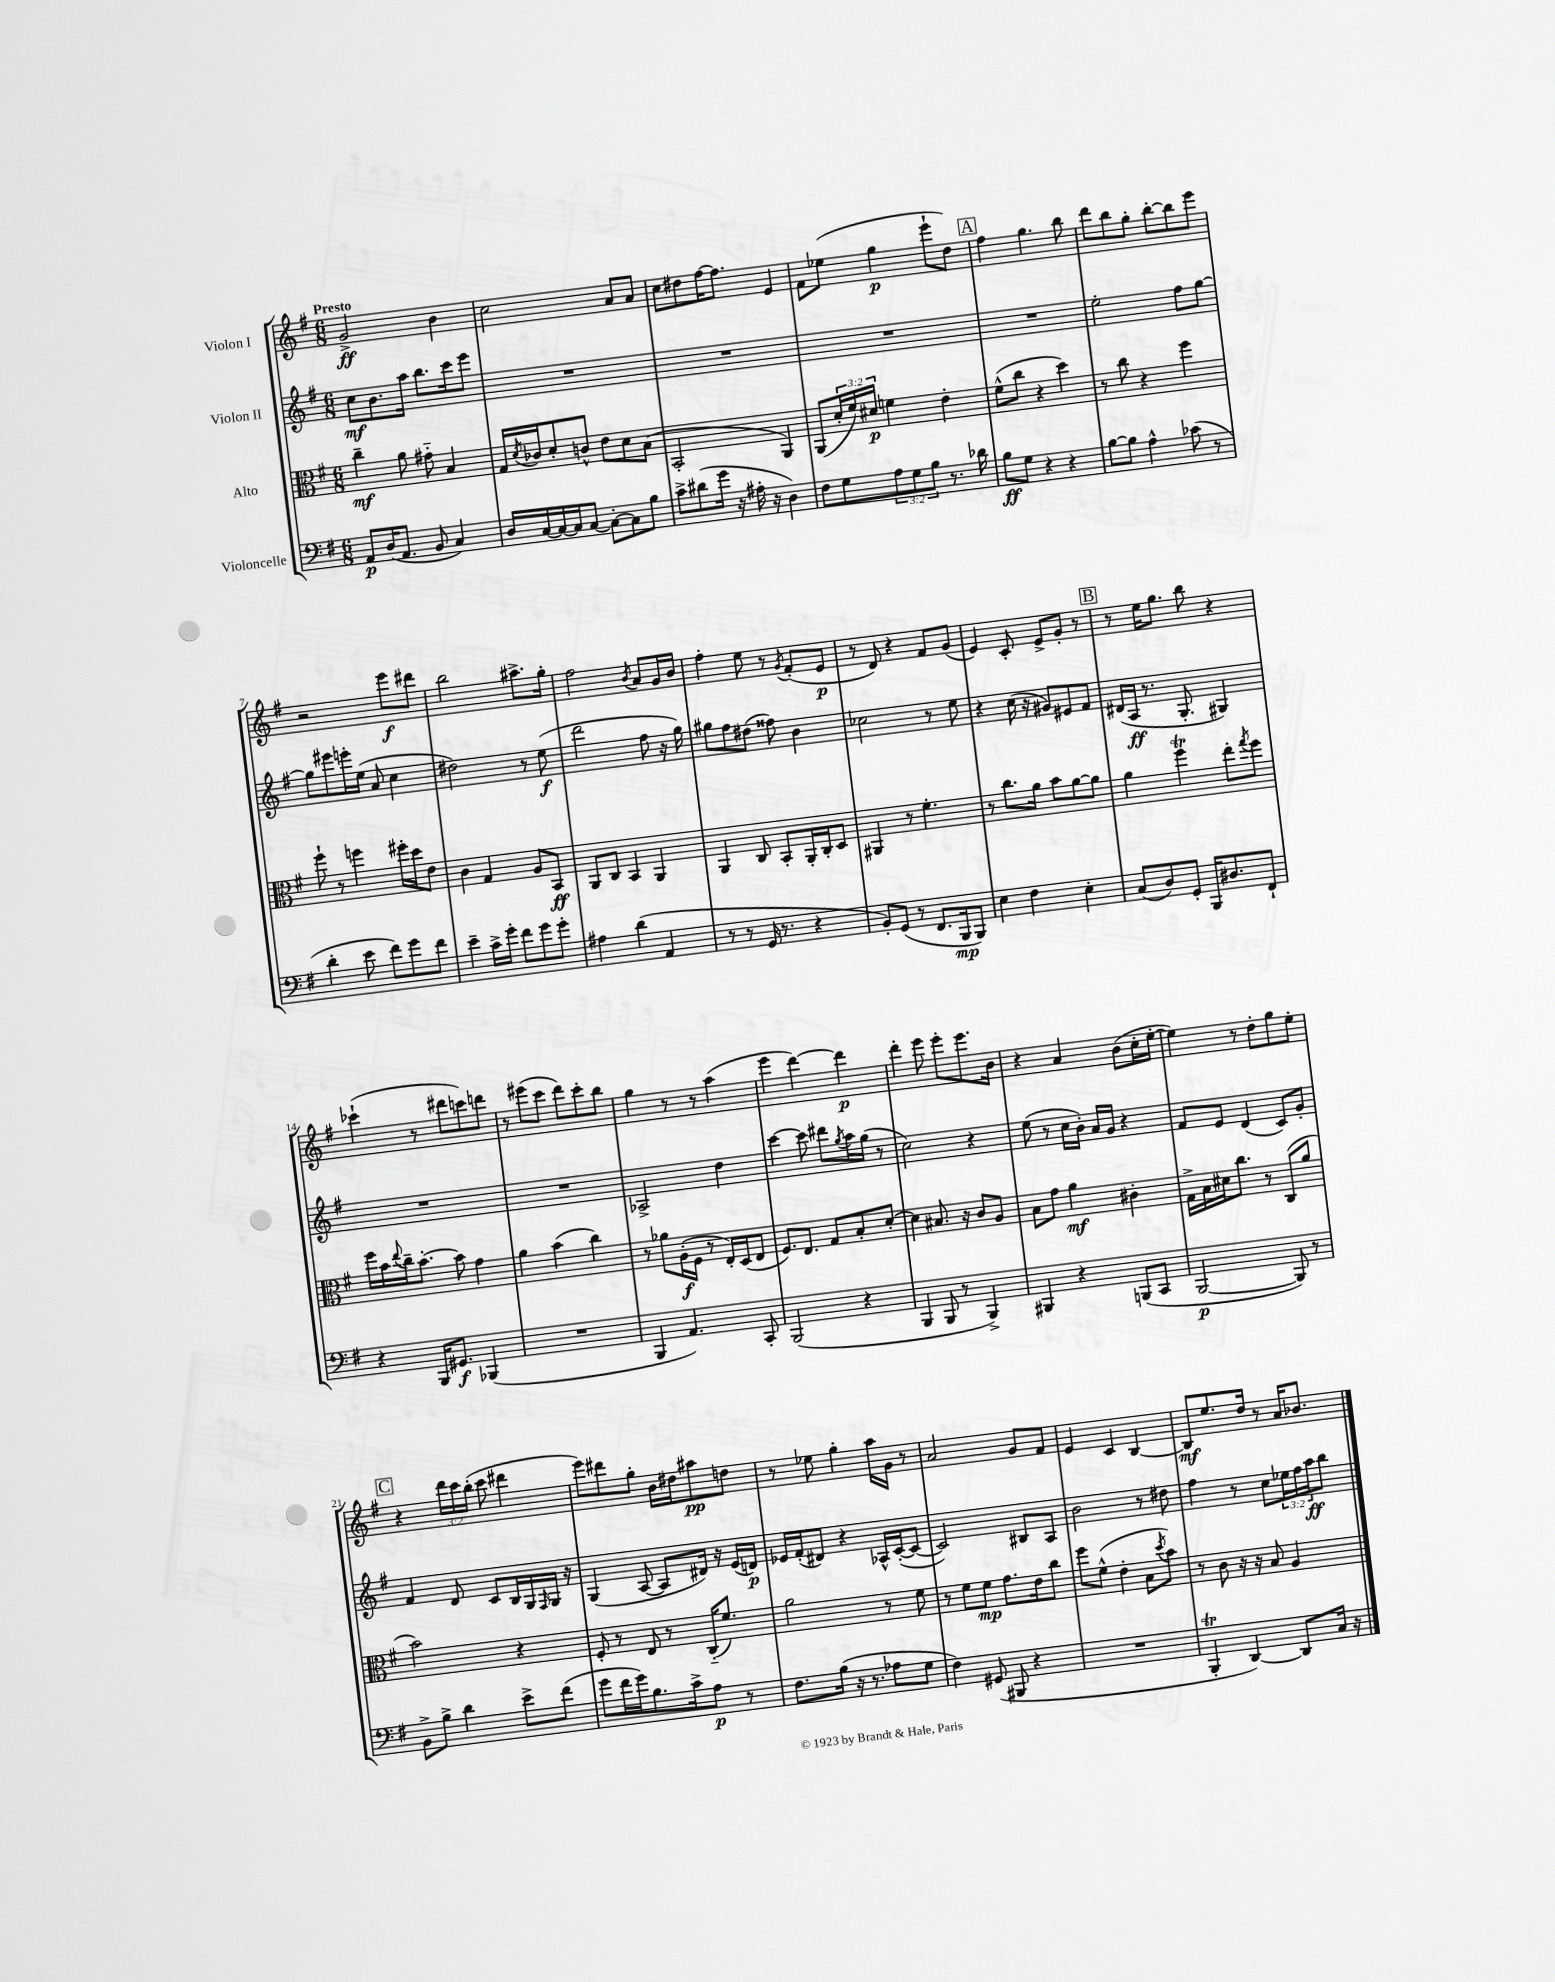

**kern	**dynam	**kern	**dynam	**kern	**dynam	**kern	**dynam
*part4	*part4	*part3	*part3	*part2	*part2	*part1	*part1
*staff4	*staff4	*staff3	*staff3	*staff2	*staff2	*staff1	*staff1
*I"Violoncelle	*	*I"Alto	*	*I"Violon II	*	*I"Violon I	*
*clefF4	*	*clefC3	*	*clefG2	*	*clefG2	*
*k[f#]	*	*k[f#]	*	*k[f#]	*	*k[f#]	*
*M6/8	*	*M6/8	*	*M6/8	*	*M6/8	*
=1	=1	=1	=1	=1	=1	=1	=1
!	!	!	!	!	!	!LO:TX:a:B:t=Presto	!
8AA/L	p	4cc~\	mf	8cc\L	mf	2g^/	ff
(16D/K	.	.	.	8.b\	.	.	.
8.AA/J	.	.	.	.	.	.	.
.	.	8a\	.	.	.	.	.
.	.	.	.	16aa\Jk	.	.	.
8BB/	.	8g#X\	.	8.bb\L	.	.	.
4C/)	.	4B/	.	.	.	4b\	.
.	.	.	.	16ccc\k	.	.	.
.	.	.	.	8eee\J	.	.	.
=2	=2	=2	=2	=2	=2	=2	=2
16D/LL	.	16G/LL	.	2.r	.	2cc\	.
.	.	8qd/	.	.	.	.	.
[16C/	.	16c-X/J	.	.	.	.	.
16C/_	.	8d'/	.	.	.	.	.
16C/J]	.	.	.	.	.	.	.
[8C/J	.	8cn^^/J	.	.	.	.	.
8C'\L_	.	8e\L	.	.	.	.	.
8C\]	.	8d\	.	.	.	8a/L	.
8B\J	.	(8B\J	.	.	.	8a/J	.
=3	=3	=3	=3	=3	=3	=3	=3
8c^\L	.	2BB'/	.	2.r	.	8cc\L	.
(8d#X\	.	.	.	.	.	8dd#X\	.
16g\Jk	.	.	.	.	.	[16ff#\K	.
16r	.	.	.	.	.	8.ff#\J]	.
16A#X'\	.	.	.	.	.	.	.
16r	.	.	.	.	.	.	.
4D\)	.	4AA/)	.	.	.	4e/	.
=4	=4	=4	=4	=4	=4	=4	=4
8F#\L	.	(8AA/L	.	2.r	.	8f#\L	.
8G\	.	24d'/L	.	.	.	(8ee-X\J	.
.	.	24f#/)	.	.	.	.	.
.	.	24d#X/JJ	p	.	.	.	.
12A\	.	4fn\	.	.	.	4gg\	p
12G\	.	.	.	.	.	.	.
12B\J	.	.	.	.	.	.	.
8.r	.	4e'\	.	.	.	8eee`\L	.
.	.	.	.	.	.	8dd\J)	.
16d-X\	.	.	.	.	.	.	.
!!LO:REH:place=s1:t=A
=5	=5	=5	=5	=5	=5	=5	=5
8B\L	ff	(8f#^^\L	.	2.r	.	4ff#\	.
8G\J	.	8cc\J	.	.	.	.	.
4r	.	4r	.	.	.	4.gg\	.
4r	.	4dd\)	.	.	.	.	.
.	.	.	.	.	.	8bb\	.
=6	=6	=6	=6	=6	=6	=6	=6
[8B\L	.	8r	.	2ee'\	.	8ddd\L	.
8B\J]	.	8cc\	.	.	.	8bb\	.
4A^^\	.	4r	.	.	.	8gg'\J	.
.	.	.	.	.	.	[8bb'\L	.
(8c-X\	.	4ff#\	.	8ff#\L	.	8bb\]	.
8r	.	.	.	[8gg\J	.	8eee\J	.
!!LO:LB:g=z
=7	=7	=7	=7	=7	=7	=7	=7
4d'\	.	8ff#`\	.	8gg\L]	.	2r	.
.	.	8r	.	8eee#X\	.	.	.
8e\	.	4ffn\	.	16eeen'\L	.	.	.
.	.	.	.	(16ee\JJ	.	.	.
8f#\L)	.	.	.	8a/	.	.	.
8g\	.	16ff#X'\LL	.	4cc\	.	8eee\L	f
.	.	16dd\J	.	.	.	.	.
8f#\J	.	8e\J	.	.	.	8ddd#X\J	.
=8	=8	=8	=8	=8	=8	=8	=8
4e~\	.	4c\	.	2dd#X\)	.	2bb\	.
16c^\LL	.	4G/	.	.	.	.	.
16g'\JJ	.	.	.	.	.	.	.
8f#\L	.	.	.	.	.	.	.
8g\	.	8A/L	.	8r	.	8.aa#X^\L	.
8g'\J	.	8BB/J	ff	(8ee\	f	.	.
.	.	.	.	.	.	16gg'\Jk	.
=9	=9	=9	=9	=9	=9	=9	=9
4A#X\	.	8AA/L	.	2ddd\	.	2ff#\	.
.	.	8C/J	.	.	.	.	.
(4d\	.	4BB/	.	.	.	.	.
.	.	.	.	.	.	8qb/	.
4AA/	.	4AA/	.	8ff#\	.	8a/L	.
.	.	.	.	16r	.	16g/L	.
.	.	.	.	16gg\)	.	16b/JJ	.
=10	=10	=10	=10	=10	=10	=10	=10
8r	.	4AA/	.	8gg#X\L	.	4ff#'\	.
8r	.	.	.	8ff#\	.	.	.
16GG/	.	8C/	.	(8dd#X\J	.	8ee\	.
8.r	.	.	.	.	.	.	.
.	.	8BB'/L	.	8ff##X\)	.	8r	.
.	.	.	.	.	.	8qg/	.
4r	.	16AA'/L	.	4b\	.	(8f#'/L	.
.	.	16C'/J	.	.	.	.	.
.	.	8D/J	.	.	.	8e/J	p
=11	=11	=11	=11	=11	=11	=11	=11
8BB'/L)	.	4AA#X/	.	2cc-X\	.	8r	.
(8GG/J	.	.	.	.	.	8d/)	.
8r	.	8r	.	.	.	4r	.
8.FF#/L	.	4.f#'\	.	.	.	.	.
.	.	.	.	8r	.	8f#/L	.
16BBB/k	mp	.	.	.	.	.	.
8BBB/J)	.	.	.	8ee\	.	(8g/J	.
=12	=12	=12	=12	=12	=12	=12	=12
4E\	.	8r	.	4r	.	4e/)	.
.	.	8.cc\L	.	.	.	.	.
4F#\	.	.	.	(16cc\	.	8c'/	.
.	.	16a\Jk	.	16r	.	.	.
.	.	8b\L	.	8g#X/L)	.	8e^/L	.
4E'\	.	[8a\	.	8e#X/	.	8g'/J	.
.	.	8a\J]	.	8f#/J	.	8r	.
!!LO:REH:place=s1:t=B
=13	=13	=13	=13	=13	=13	=13	=13
(8C/L	.	4a\	.	(16d#X/LL	.	8r	.
.	.	.	.	16A/JJ	ff	.	.
8D/)	.	.	.	8.r	.	16ee\KL	.
.	.	.	.	.	.	8.gg\J	.
8GG'/J	.	4ff#t\	.	.	.	.	.
.	.	.	.	8.G'/	.	.	.
16BBB/KL	.	.	.	.	.	8bb\	.
8.D#X/	.	.	.	.	.	.	.
.	.	8ee'\L	.	4G#X/)	.	4r	.
.	.	8qgg/	.	.	.	.	.
8FF#`/J	.	8ff#\J	.	.	.	.	.
!!LO:LB:g=z
=14	=14	=14	=14	=14	=14	=14	=14
4r	.	16ff#\LL	.	2.r	.	(4ccc-X`\	.
.	.	16b\	.	.	.	.	.
.	.	8qqee/	.	.	.	.	.
.	.	16cc~\J	.	.	.	.	.
.	.	[8.b'\J	.	.	.	.	.
16BBB/KL	.	.	.	.	.	8r	.
8.GG#X/J	f	.	.	.	.	.	.
.	.	8b\]	.	.	.	8ddd#X\L	.
(4BBB-X/	.	4g\	.	.	.	8cccn\)	.
.	.	.	.	.	.	8dddn\J	.
=15	=15	=15	=15	=15	=15	=15	=15
2.r	.	4a\	.	2.r	.	8r	.
.	.	.	.	.	.	(8eee#X\L	.
.	.	(4b\	.	.	.	8ccc\J	.
.	.	.	.	.	.	8ddd\L)	.
.	.	4cc\)	.	.	.	8ccc'\	.
.	.	.	.	.	.	8bb\J	.
=16	=16	=16	=16	=16	=16	=16	=16
4BBB/	.	8r	.	2A-X^/	.	4gg\	.
.	.	8a-X\L	.	.	.	.	.
4.AA/)	.	(16A'\L	f	.	.	8r	.
.	.	16F#\JJ	.	.	.	.	.
.	.	8r	.	.	.	8r	.
.	.	16E'/LL)	.	4dd\	.	(4aa\	.
.	.	(16D/J	.	.	.	.	.
8CC'/	.	8E/J	.	.	.	.	.
=17	=17	=17	=17	=17	=17	=17	=17
(2BBB/	.	8.F#/L)	.	[4ccc\	.	4eee\	.
.	.	8.E/J	.	.	.	.	.
.	.	.	.	8ccc\]	.	[4ddd\)	.
.	.	8G/L	.	8ddd#X\L	.	.	.
.	.	.	.	8qgg/	.	.	.
4r	.	8B'/	.	16aa\L	.	4ddd\]	p
.	.	.	.	(16gg\JJ	.	.	.
.	.	[8d'/J	.	8r	.	.	.
=18	=18	=18	=18	=18	=18	=18	=18
4BBB/	.	4d\]	.	2cc\)	.	4ddd'\	.
8BBB/	.	8.B#X/	.	.	.	8eee\	.
8r	.	.	.	.	.	8eee'\L	.
.	.	16r	.	.	.	.	.
4BBB^/)	.	8c/L	.	4r	.	8.eee\	.
.	.	8A/J	.	.	.	.	.
.	.	.	.	.	.	16b\Jk	.
=19	=19	=19	=19	=19	=19	=19	=19
4BBB#X/	.	8B\L	.	(8ee\	.	4r	.
.	.	8g\J	.	8r	.	.	.
4r	.	4a\	mf	16cc\LL	.	4a/	.
.	.	.	.	16b'\JJ)	.	.	.
.	.	.	.	16a/LL	.	.	.
.	.	.	.	16g/JJ	.	.	.
(8BBBn/L	.	4c#X'\	.	4r	.	(8b\L	.
8CC/J	.	.	.	.	.	16cc'\L	.
.	.	.	.	.	.	[16ee'\JJ	.
=20	=20	=20	=20	=20	=20	=20	=20
[2BBB/	p	16G^\LL	.	8f#/L	.	4ee\])	.
.	.	16B\	.	.	.	.	.
.	.	16d#X\J	.	8e/J	.	.	.
.	.	8.cc\J	.	.	.	.	.
.	.	.	.	(4d/	.	8r	.
.	.	8r	.	.	.	8dd'\L	.
8BBB/])	.	(8C/L	.	8c/L)	.	8gg\	.
8r	.	8a/J	.	8g'/J	.	8ee'\J	.
!!LO:LB:g=z
!!LO:REH:place=s1:t=C
=21	=21	=21	=21	=21	=21	=21	=21
8BB^\L	.	2b\)	.	4f#/	.	4r	.
8B^\J	.	.	.	.	.	.	.
4d\	.	.	.	8d/	.	24ddd\LL	.
.	.	.	.	.	.	24ccc\	.
.	.	.	.	.	.	(24bb'\JJ	.
.	.	.	.	8c/L	.	8ccc\	.
8e^\L	.	4r	.	16B/L	.	4ddd#X\	.
.	.	.	.	16G/	.	.	.
.	.	.	.	16qqF#/	.	.	.
(8f#\J	.	.	.	16G/JJ	.	.	.
.	.	.	.	16r	.	.	.
=22	=22	=22	=22	=22	=22	=22	=22
8g\L	.	8F#'/	.	(4G/	.	8eee\L)	.
16f#\L	.	8r	.	.	.	8ddd#X\	.
16g\J)	.	.	.	.	.	.	.
8.B\	.	8E/	.	[8A/	.	8gg'\J	.
.	.	8r	.	8A/L]	.	16b\LL	.
16c^\k	.	.	.	.	.	16dd#X\J	.
8A\J	p	(16C/KL	.	16d#X/Jk)	.	8aa#X\	pp
.	.	8.f#/J)	.	16r	.	.	.
8r	.	.	.	(16e/LL	.	8ddn\J	.
.	.	.	.	16dn/JJ)	p	.	.
=23	=23	=23	=23	=23	=23	=23	=23
8.F#\L	.	2a\	.	16e-X/LL	.	8r	.
.	.	.	.	(16f#'/J	.	.	.
.	.	.	.	8d#X/J)	.	8ee-X\	.
(16B\Jk	.	.	.	.	.	.	.
16r	.	.	.	4r	.	4gg'\	.
8.r	.	.	.	.	.	.	.
8A-X\L	.	8r	.	16A-X^^/LL	.	16aa\LL	.
.	.	.	.	([16c'/J	.	16g\JJ	.
8G\J	.	8f#\	.	8c/J_	.	8r	.
=24	=24	=24	=24	=24	=24	=24	=24
4F#\)	.	8r	.	2c/])	.	2a/	.
.	.	8f#\L	.	.	.	.	.
(8GG#X/	.	8f#\J	mp	.	.	.	.
8BBB#X/	.	8.g\L	.	.	.	.	.
4r	.	.	.	8B#X/L	.	8g/L	.
.	.	16e\k	.	.	.	.	.
.	.	8cc\J	.	8A/J	.	8f#/J	.
=25	=25	=25	=25	=25	=25	=25	=25
2.r	.	8ff#\L	.	2b\	.	4e/	.
.	.	(8f#^^\J	.	.	.	.	.
.	.	4e'\	.	.	.	4c/	.
.	.	8B\L	.	8r	.	[4B/	.
.	.	8qdd/	.	.	.	.	.
.	.	8b\J)	.	8dd#X\	.	.	.
=26	=26	=26	=26	=26	=26	=26	=26
4BBBt'/	.	8r	.	4ff#\	.	8B/L]	mf
.	.	8c\	.	.	.	8.ee/	.
[4DD/)	.	16r	.	8r	.	.	.
.	.	16r	.	.	.	16dd/Jk	.
.	.	8B/	.	8cc\L	.	8r	.
8DD/L]	.	4A/	.	24ee-X\L	.	16a/KL	.
.	.	.	.	24ff#\	.	.	.
.	.	.	.	.	.	8.b-X/J	.
.	.	.	.	24aa\J	ff	.	.
16C/Jk	.	.	.	8bb\J	.	.	.
16r	.	.	.	.	.	.	.
==	==	==	==	==	==	==	==
*-	*-	*-	*-	*-	*-	*-	*-
